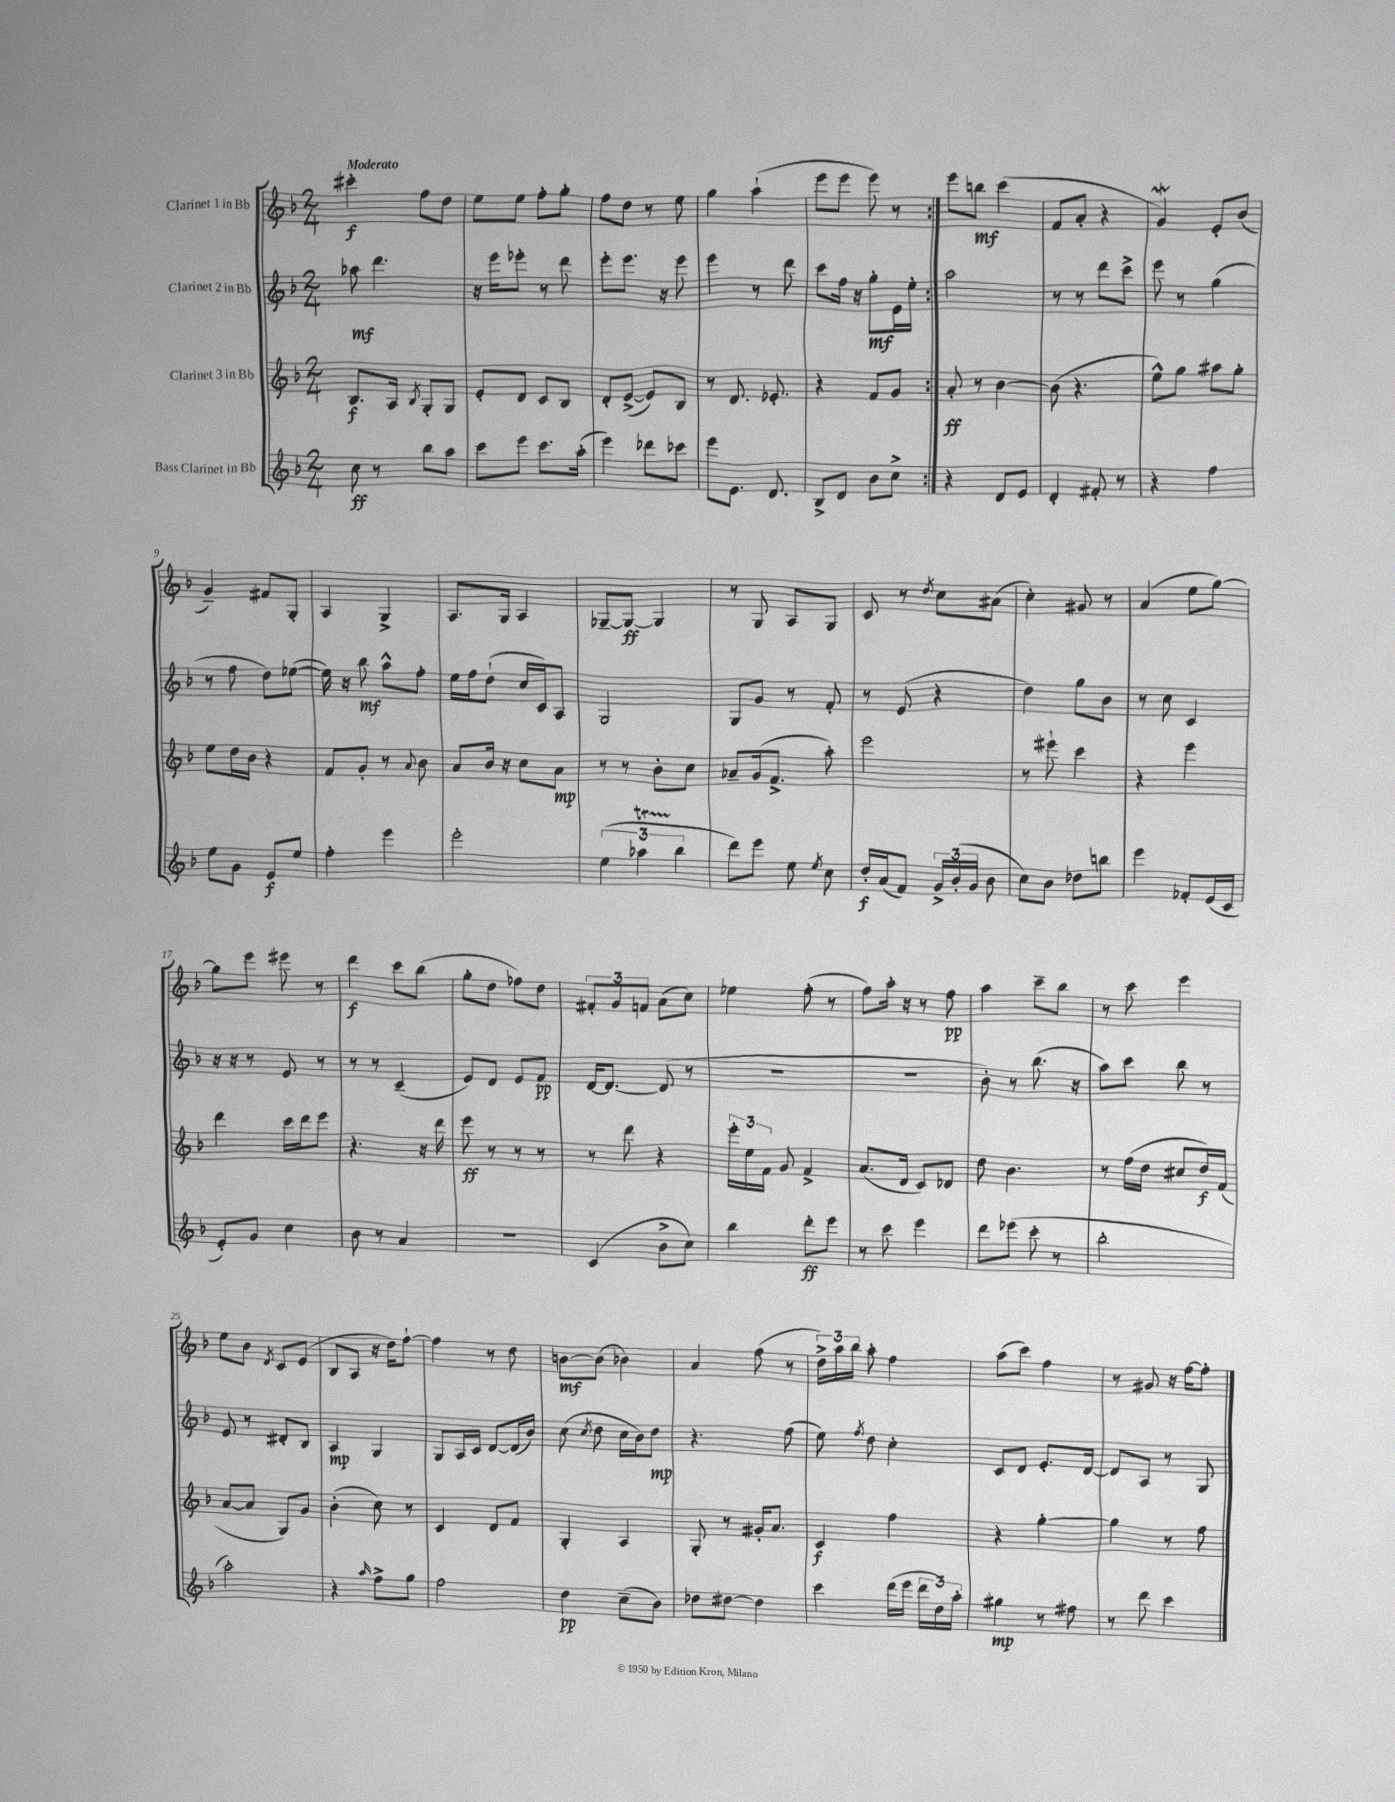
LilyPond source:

<<
\new StaffGroup <<
\new Staff = "s0" \with { instrumentName = "Clarinet 1 in Bb" } {
    \clef treble \key f \major \numericTimeSignature \time 2/4 \tempo "Moderato"
    \autoBeamOff \repeat volta 2 { cis'''4-.\f f''8[ d''8] |
    e''8[ e''8] f''8[-. g''8]-. |
    f''8[ d''8] r8 e''8 |
    g''4 a''4-!( |
    e'''8[ e'''8] e'''8) r8 | }
    e'''8[ b''8]\mf c'''4( |
    f'8[ a'8]-. r4 |
    g'4\mordent) e'8[-. bes'8]( |
    g'4--) fis'8[ g8]-. |
    a4 g4-> |
    a8.[ g16] a4 |
    ges8[~-- ges8]~\ff ges4 |
    r8 g8 a8[ g8] |
    c'8 r8 \acciaccatura { d''8 } c''8[ ais'8]( |
    c''4-.) gis'8 r8 |
    a'4( e''8[ g''8]~) |
    g''8[ e'''8] eis'''8 r8 |
    d'''4\f c'''8[ bes''8]( |
    g''8[-. d''8] fes''8[) d''8] |
    \tuplet 3/2 { fis'8[-. g'8 f'8] } a'8[( c''8]) |
    ees''4 f''8-.( r8 |
    f''8[) a''16]-. r16 r8 f''8\pp |
    a''4 c'''8[-- bes''8] |
    r8 c'''8 e'''4 |
    e''8[ bes'8] \acciaccatura { d'8 } c'8[ e'8]( |
    bes8[ a8] r16 d''16[) f''8]~-! |
    f''4 r8 d''8 |
    b'8[~\mf b'8]( bes'4) |
    a'4 f''8( r8 |
    \tuplet 3/2 { d''16[->) a''16 bes''16] } a''8-. f''4 |
    a''8[( c'''8]) f''4 |
    r8 gis'8 r16 f''16[~ f''8]-. \bar "|." |
}
\new Staff = "s1" \with { instrumentName = "Clarinet 2 in Bb" } {
    \clef treble \key f \major \numericTimeSignature \time 2/4
    \autoBeamOff \repeat volta 2 { aes''8\mf d'''4. |
    r16 e'''16[ ees'''8]-. r8 d'''8 |
    e'''8[-. e'''8.] r16 e'''8 |
    e'''4 r8 d'''8 |
    c'''8[ f''16] r16 g''8[-.\mf e'16 e''16]-. | }
    a''2 |
    r8 r8 d'''8[ c'''8]-> |
    e'''8 r8 g''4( |
    r8 f''8 d''8[) ees''8]~( |
    ees''16) r16 bes''8\mf a''8[-^ f''8]-. |
    e''16[ f''16 d''8]-!( c''16[ c'16) a8] |
    g2 |
    g8[ g'8] r8 f'8-. |
    r8 e'8( r4 |
    d''4) g''8[ bes'8] |
    r8 c''8 c'4 |
    r16 r16 r8 e'8 r8 |
    r8 r8 c'4--( |
    e'8[) d'8] e'8[ f'8]\pp |
    d'16[~ d'8.]~ d'8( r8 |
    R2 |
    R2 |
    bes'8-.) r8 bes''8.( r16 |
    a''8[) c'''8] bes''8 r8 |
    e'8 r8 dis'8[-. bes8] |
    a4\mp g4 |
    g8[ a16 c'16] d'8[~ d'16( bes'16]) |
    c''8( \acciaccatura { c''8 } d''8 c''16[ bes'16) d''8]\mp |
    r4. f''8( |
    e''8) \acciaccatura { f''8 } d''8 c''4-. |
    c'8[ d'8] e'8.[-. d'16]~ |
    d'8[ a8] r8 g8 \bar "|." |
}
\new Staff = "s2" \with { instrumentName = "Clarinet 3 in Bb" } {
    \clef treble \key f \major \numericTimeSignature \time 2/4
    \autoBeamOff \repeat volta 2 { bes8.[\f a16] \acciaccatura { bes8 } g8[-. g8] |
    e'8[-. d'8] c'8[ bes8] |
    d'8[-. e'8]~->( e'8[) bes8] |
    r8 d'8. ees'8.-. |
    r4 f'8[ g'8] | }
    a'8-.\ff r8 bes'4~ |
    bes'8( r4. |
    e''8[-^) g''8] ais''8[ g''8]-. |
    e''8[ d''16 bes'16] r4 |
    f'8[ g'8]-. r8 \appoggiatura { a'8 } bes'8 |
    a'8[ bes'16] r16 c''8[ a'8]\mp |
    r8 r8 bes'8[-. c''8] |
    aes'8[-- g'16( f'8.]-> a''8-.) |
    e'''2 |
    r8 eis'''8-! c'''4 |
    r4 e'''4 |
    d'''4 c'''16[ d'''16 e'''8] |
    r4. r16 d'''16 |
    e'''8\ff r8 r8 r8 |
    r8 d'''8 r4 |
    \tuplet 3/2 { e'''16[-. e''16 f'16] } g'8 f'4-> |
    a'8.[( d'16] c'8[) des'8] |
    d''8 bes'4. |
    r8 f''16[( d''16] cis''8[ d''16\f) f'16]( |
    a'8[~ a'8] g8[) g'8] |
    bes'4-.( c''8) r8 |
    c'4 d'8[ f'8] |
    g4-. a4 |
    g8-. r8 gis'16[-. a'8.] |
    c'4\f f''4 |
    r4 g''4~-. |
    g''4 r8 f''8 \bar "|." |
}
\new Staff = "s3" \with { instrumentName = "Bass Clarinet in Bb" } {
    \clef treble \key f \major \numericTimeSignature \time 2/4
    \autoBeamOff \repeat volta 2 { c''8\ff r8 bes''8[ a''8] |
    c'''8[ e'''8] c'''8.[ a''16]-.( |
    e'''4) des'''8[ ces'''8] |
    e'''8[ e'8.] d'8. |
    bes8[-> d'8] bes'8[ c''8]-> | }
    r4 d'8[ e'8] |
    d'4-. fis'8-. r8 |
    r4 f''4 |
    e''8[ g'8] e'8[\f e''8] |
    f''4-. e'''4 |
    e'''2-. |
    \tuplet 3/2 { e''4( aes''4\startTrillSpan bes''4\stopTrillSpan } |
    d'''8[) e'''8] e''8 \acciaccatura { e''8 } c''8 |
    d''16[-.\f a'16( f'8]) \tuplet 3/2 { g'16[-> bes'16-.( g'16] } bes'8 |
    c''8[) bes'8] des''8[ b''8] |
    e'''4 fes'8[-. e'16( c'16] |
    e'8[-.) g'8] c''4 |
    bes'8 r8 a'4 |
    R2 |
    c'4( bes'8[-> c''8]) |
    bes''4 d'''8[-.\ff e'''8] |
    r8 c'''8 e'''4 |
    d'''8[ ees'''8]( c'''8-. r8 |
    bes''2-. |
    a''2-.) |
    r4 \grace { a''16 } f''8[-> g''8] |
    f''2 |
    d''4\pp c''8[--( bes'8]) |
    des''8[ dis''8]~ dis''4 |
    c'''4 d'''16[( e'''16] \tuplet 3/2 { d'''16[ d''16) a''16]-. } |
    gis''4\mp r8 fis''8 |
    r8 d'''8 c'''4 \bar "|." |
}
>>
>>
